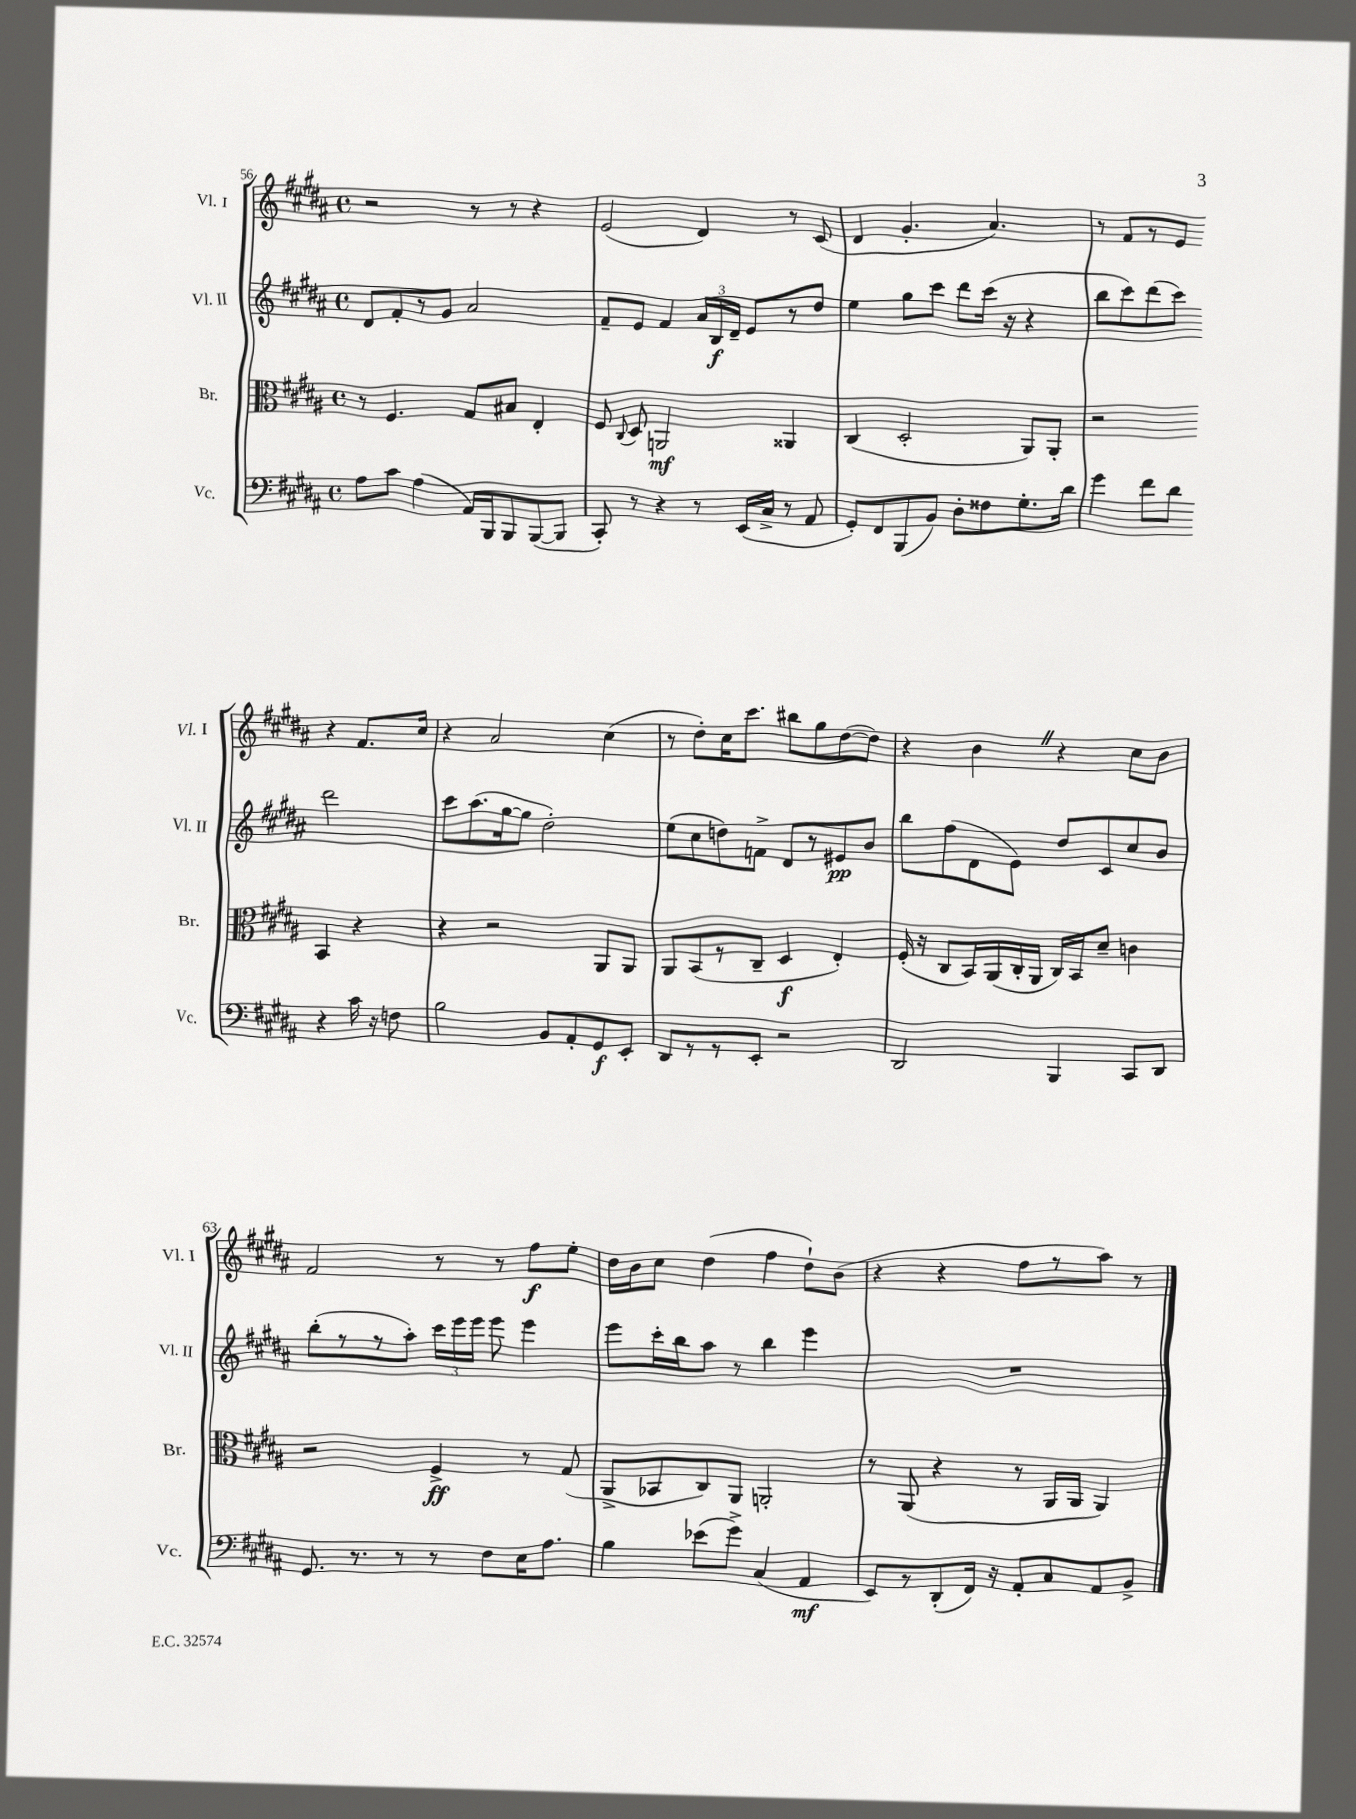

**kern	**kern	**kern	**kern
*staff4	*staff3	*staff2	*staff1
*clefF4	*clefC3	*clefG2	*clefG2
*k[f#c#g#d#a#]	*k[f#c#g#d#a#]	*k[f#c#g#d#a#]	*k[f#c#g#d#a#]
*M4/4	*M4/4	*M4/4	*M4/4
*met(c)	*met(c)	*met(c)	*met(c)
8A#	8r	8d#	2r
8c#	4.F#	8f#'	.
(4A#	.	8r	.
.	.	8g#	.
16AA#)	8G#	2a#	8r
16BBB	.	.	.
8BBB	8B#	.	8r
([8BBB	4E'	.	4r
8BBB]	.	.	.
=	=	=	=
8CC#')	8F#	8f#~	(2e
.	8qqC#	.	.
8r	8D#	8e	.
4r	2AA	4f#	.
8r	.	24a#	4d#)
.	.	24B	.
.	.	24d#~	.
(16EE	.	8e	.
16C#^	.	.	.
8r	4AA##	8r	8r
8AA#	.	8dd#	(8c#
=	=	=	=
8GG#')	(4C#	4ee	4d#
8FF#	.	.	.
(8BBB	2D#'	8gg#	4.g#'
8BB)	.	8ccc#	.
8D#'	.	8ddd#	.
8F##	.	(16ccc#	4.a#)
.	.	16r	.
8.G#'	8AA#)	4r	.
.	8AA#'	.	.
16d#	.	.	.
=	=	=	=
4g#	2r	8bb	8r
.	.	8ccc#)	8f#
8f#	.	(8ddd#	8r
8d#	.	8ccc#)	8e
4r	4BB	2ddd#	4r
16c#	4r	.	8.f#
16r	.	.	.
8F	.	.	.
.	.	.	16cc#
=	=	=	=
2B	4r	8ccc#	4r
.	.	(8.aa#	.
.	2r	.	2a#
.	.	[16gg#	.
.	.	8gg#]	.
8BB	.	2dd#')	.
8AA#'	.	.	.
8GG#	8AA#	.	(4cc#
8EE'	8AA#	.	.
=	=	=	=
8DD#	8AA#	(8ee	8r
8r	(8BB	8cc#	8dd#')
8r	8r	8dd)	16cc#
.	.	.	8.ccc#
8EE'	8C#~	8f^	.
2r	4D#	8d#	8bb#
.	.	8r	8gg#
.	4E')	8e#	([8dd#
.	.	8b	8dd#])
=	=	=	=
2DD#	(16F#'	8bb	4r
.	16r	.	.
.	8C#	(8ff#	.
.	16BB)	8d#	4b
.	(16AA#	.	.
.	16C#'	8e)	.
.	16AA#	.	.
4BBB	16C#)	8dd#	4r
.	16BB	.	.
.	8d#~	8c#	.
8CC#	4c	8cc#	8cc#
8DD#	.	8b	8b
=	=	=	=
8.GG#	2r	(8bb'	2f#
.	.	8r	.
8.r	.	.	.
.	.	8r	.
8r	.	8aa#')	.
8r	4F#^	24ccc#	8r
.	.	24eee	.
.	.	24eee	.
8F#	.	8eee	8r
16E	8r	4eee	8ff#
8.A#	.	.	.
.	(8G#	.	8ee'
=	=	=	=
4B	8AA#^	8eee	16dd#
.	.	.	16b
.	8BB-	16ccc#'	8cc#
.	.	16bb	.
(8e-	8C#)	8aa#	(4dd#
8g#^)	8AA#	8r	.
(4C#	2AA'	4bb	4ff#
4AA#	.	4eee	8dd#`)
.	.	.	(8b
=	=	=	=
8EE)	8r	1r	4r
8r	(8AA#	.	.
(8DD#'	4r	.	4r
16FF#)	.	.	.
16r	.	.	.
8AA#'	8r	.	8ff#
8C#	16AA#	.	8r
.	16AA#	.	.
8AA#	4AA#)	.	8aa#)
8BB^	.	.	8r
==	==	==	==
*-	*-	*-	*-
